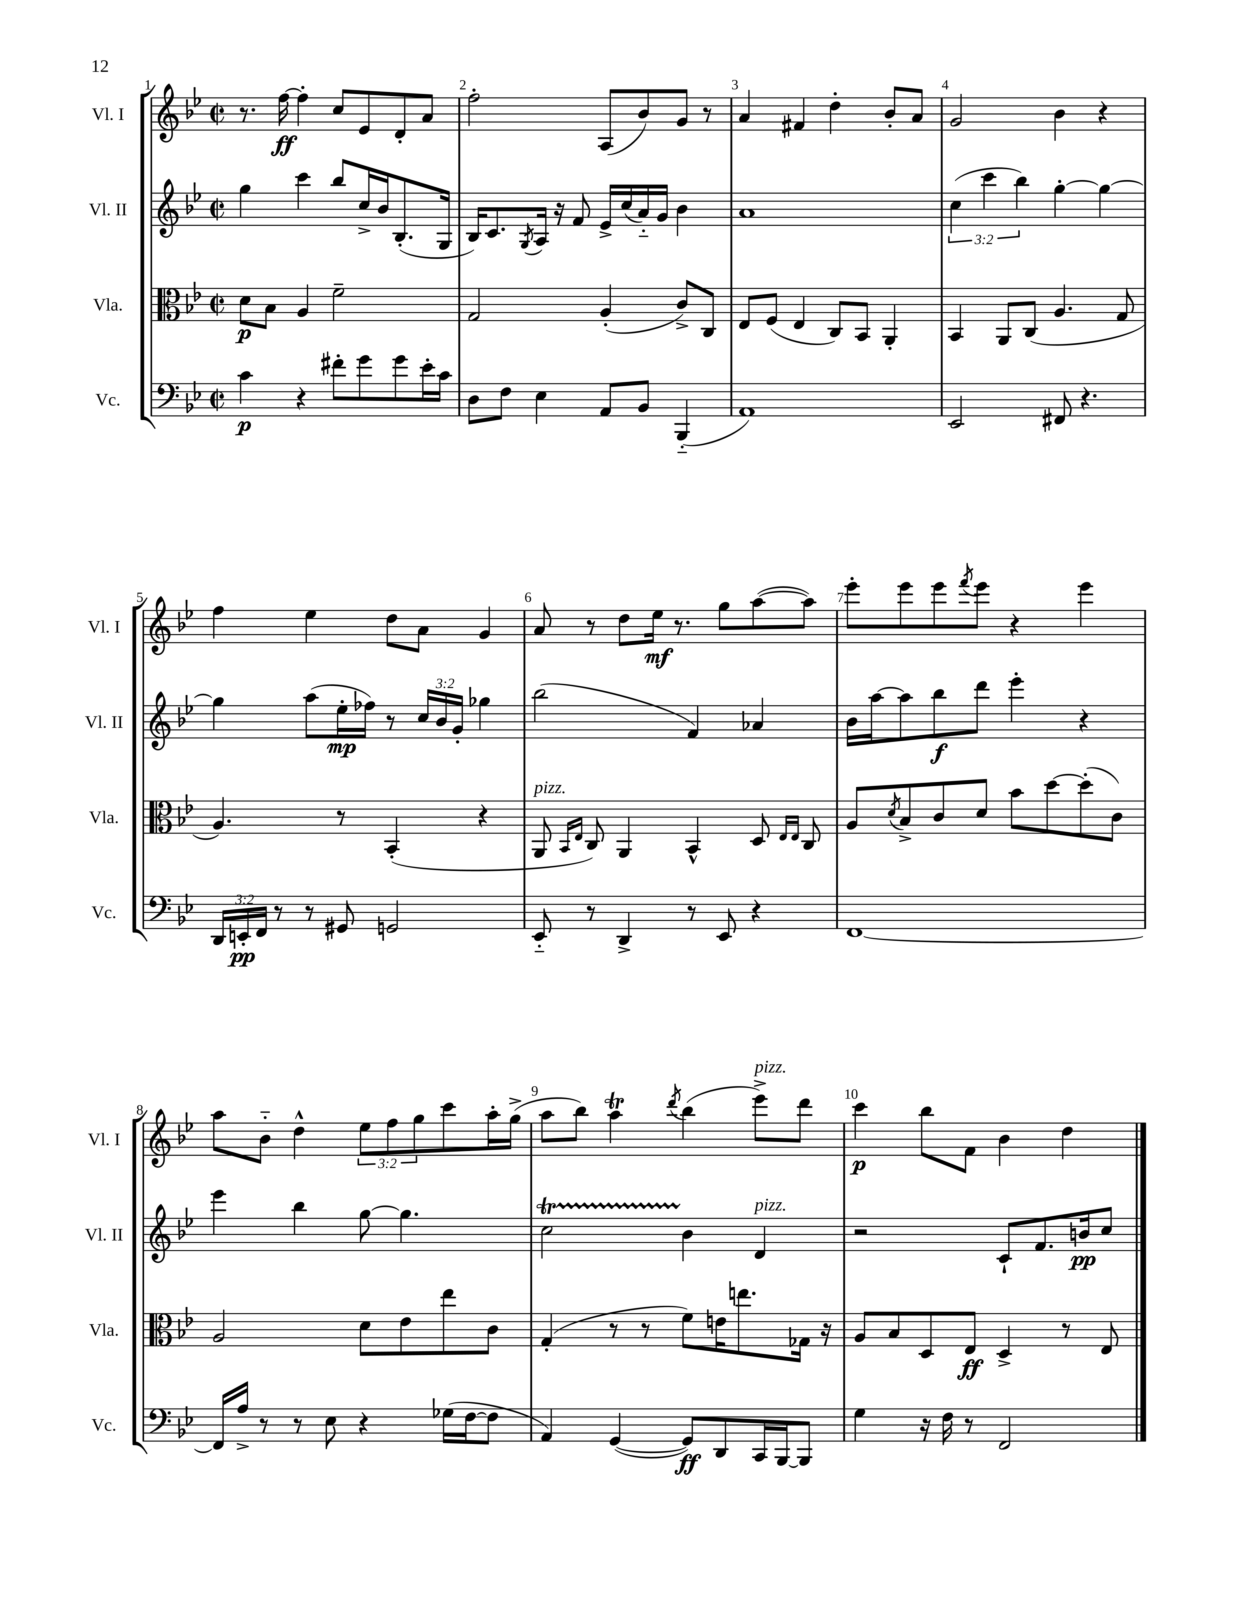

**kern	**dynam	**kern	**dynam	**kern	**dynam	**kern	**dynam
*part4	*part4	*part3	*part3	*part2	*part2	*part1	*part1
*staff4	*staff4	*staff3	*staff3	*staff2	*staff2	*staff1	*staff1
*I"Vc.	*	*I"Vla.	*	*I"Vl. II	*	*I"Vl. I	*
*I'Vc.	*	*I'Vla.	*	*I'Vl. II	*	*I'Vl. I	*
*clefF4	*	*clefC3	*	*clefG2	*	*clefG2	*
*k[b-e-]	*	*k[b-e-]	*	*k[b-e-]	*	*k[b-e-]	*
*M2/2	*	*M2/2	*	*M2/2	*	*M2/2	*
*met(c|)	*	*met(c|)	*	*met(c|)	*	*met(c|)	*
=1	=1	=1	=1	=1	=1	=1	=1
4c\	p	8d\L	p	4gg\	.	8.r	.
.	.	8B-\J	.	.	.	.	.
.	.	.	.	.	.	[16ff\	ff
4r	.	4A/	.	4ccc\	.	4ff'\]	.
8f#X'\L	.	2f~\	.	8bb-/L	.	8cc/L	.
8g\	.	.	.	16cc^/L	.	8e-/	.
.	.	.	.	16b-/J	.	.	.
8g\	.	.	.	(8.B-'/	.	8d'/	.
16e-'\L	.	.	.	.	.	8a/J	.
16c\JJ	.	.	.	16G/Jk	.	.	.
=2	=2	=2	=2	=2	=2	=2	=2
8D\L	.	2G/	.	16B-/KL)	.	2ff'\	.
.	.	.	.	8.c/	.	.	.
8F\J	.	.	.	.	.	.	.
.	.	.	.	8qG/	.	.	.
4E-\	.	.	.	16A/Jk	.	.	.
.	.	.	.	16r	.	.	.
.	.	.	.	8f/	.	.	.
8AA/L	.	(4A'/	.	16e-^/LL	.	(8A/L	.
.	.	.	.	(16cc/	.	.	.
8BB-/J	.	.	.	16a/)	.	8b-/)	.
.	.	.	.	16g/JJ	.	.	.
(4BBB-/	.	8c^/L)	.	4b-\	.	8g/J	.
.	.	8C/J	.	.	.	8r	.
=3	=3	=3	=3	=3	=3	=3	=3
1AA)	.	8E-/L	.	1a	.	4a/	.
.	.	(8F/J	.	.	.	.	.
.	.	4E-/	.	.	.	4f#X/	.
.	.	8C/L)	.	.	.	4dd'\	.
.	.	8BB-/J	.	.	.	.	.
.	.	4AA'/	.	.	.	8b-'/L	.
.	.	.	.	.	.	8a/J	.
=4	=4	=4	=4	=4	=4	=4	=4
2EE-/	.	4BB-/	.	(6cc\	.	2g/	.
.	.	.	.	6ccc\	.	.	.
.	.	8AA/L	.	.	.	.	.
.	.	.	.	6bb-\)	.	.	.
.	.	(8C/J	.	.	.	.	.
8FF#X/	.	4.A/	.	[4gg'\	.	4b-\	.
4.r	.	.	.	.	.	.	.
.	.	.	.	4gg\_	.	4r	.
.	.	8G/	.	.	.	.	.
!!LO:LB:g=z
=5	=5	=5	=5	=5	=5	=5	=5
24DD/LL	.	4.A/)	.	4gg\]	.	4ff\	.
24EEn'/	pp	.	.	.	.	.	.
24FF/JJ	.	.	.	.	.	.	.
8r	.	.	.	.	.	.	.
8r	.	.	.	(8aa\L	.	4ee-\	.
8GG#X/	.	8r	.	16ee-'\L	mp	.	.
.	.	.	.	16ff-X\JJ)	.	.	.
2GGn/	.	(4BB-'/	.	8r	.	8dd\L	.
.	.	.	.	24cc/LL	.	8a\J	.
.	.	.	.	24b-/	.	.	.
.	.	.	.	24g'/JJ	.	.	.
.	.	4r	.	4gg-X\	.	4g/	.
=6	=6	=6	=6	=6	=6	=6	=6
!	!	!LO:TX:a:i:t=pizz.	!	!	!	!	!
8EE-/	.	8AA/	.	(2bb-\	.	8a/	.
.	.	16qqBB-/LL	.	.	.	.	.
.	.	16qqE-/JJ	.	.	.	.	.
8r	.	8C/)	.	.	.	8r	.
4DD^/	.	4AA/	.	.	.	8dd\L	.
.	.	.	.	.	.	16ee-\Jk	mf
.	.	.	.	.	.	8.r	.
8r	.	4BB-^^/	.	4f/)	.	.	.
8EE-/	.	.	.	.	.	8gg\L	.
4r	.	8D/	.	4a-X/	.	([8aa\	.
.	.	16qqE-/LL	.	.	.	.	.
.	.	16qqE-/JJ	.	.	.	.	.
.	.	8C/	.	.	.	8aa\J])	.
=7	=7	=7	=7	=7	=7	=7	=7
[1FF	.	8A/L	.	16b-\LL	.	8eee-'\L	.
.	.	.	.	[16aa\J	.	.	.
.	.	8qd/	.	.	.	.	.
.	.	8B-^/	.	8aa\]	.	8eee-\	.
.	.	8c/	.	8bb-\	f	8eee-\	.
.	.	.	.	.	.	8qfff/	.
.	.	8d/J	.	8ddd\J	.	8eee-\J	.
.	.	8b-\L	.	4eee-'\	.	4r	.
.	.	[8dd\	.	.	.	.	.
.	.	(8dd'\]	.	4r	.	4eee-\	.
.	.	8c\J)	.	.	.	.	.
!!LO:LB:g=z
=8	=8	=8	=8	=8	=8	=8	=8
16FF/LL]	.	2A/	.	4eee-\	.	8aa\L	.
16A^/JJ	.	.	.	.	.	.	.
8r	.	.	.	.	.	8b-\J	.
8r	.	.	.	4bb-\	.	4dd^^\	.
8E-\	.	.	.	.	.	.	.
4r	.	8d\L	.	[8gg\	.	12ee-\L	.
.	.	.	.	.	.	12ff\	.
.	.	8e-\	.	4.gg\]	.	.	.
.	.	.	.	.	.	12gg\	.
(16G-X\LL	.	8ee-\	.	.	.	8ccc\	.
[16F\J	.	.	.	.	.	.	.
8F\J]	.	8c\J	.	.	.	16aa'\L	.
.	.	.	.	.	.	(16gg^\JJ	.
=9	=9	=9	=9	=9	=9	=9	=9
4AA/)	.	(4G'/	.	2ccT\	.	8aa\L	.
.	.	.	.	.	.	8bb-\J)	.
([4GG/	.	8r	.	.	.	4aat\	.
.	.	8r	.	.	.	.	.
.	.	.	.	.	.	8qddd/	.
8GG/L])	ff	8f\L)	.	4b-\	.	(4bb-\	.
8DD/	.	16en\K	.	.	.	.	.
.	.	8.een\	.	.	.	.	.
!	!	!	!	!	!	!LO:TX:a:i:t=pizz.	!
!	!	!	!	!LO:TX:a:i:t=pizz.	!	!	!
16CC/L	.	.	.	4d/	.	8eee-^\L)	.
[16BBB-/J	.	.	.	.	.	.	.
8BBB-/J]	.	16G-X\Jk	.	.	.	8ddd\J	.
.	.	16r	.	.	.	.	.
=10	=10	=10	=10	=10	=10	=10	=10
4G\	.	8A/L	.	2r	.	4ccc\	p
.	.	8B-/	.	.	.	.	.
16r	.	8D/	.	.	.	8bb-\L	.
16F\	.	.	.	.	.	.	.
8r	.	8E-/J	ff	.	.	8f\J	.
2FF/	.	4D^/	.	8c`/L	.	4b-\	.
.	.	.	.	8.f/	.	.	.
.	.	8r	.	.	.	4dd\	.
.	.	.	.	16bn/k	pp	.	.
.	.	8E-/	.	8cc/J	.	.	.
==	==	==	==	==	==	==	==
*-	*-	*-	*-	*-	*-	*-	*-
